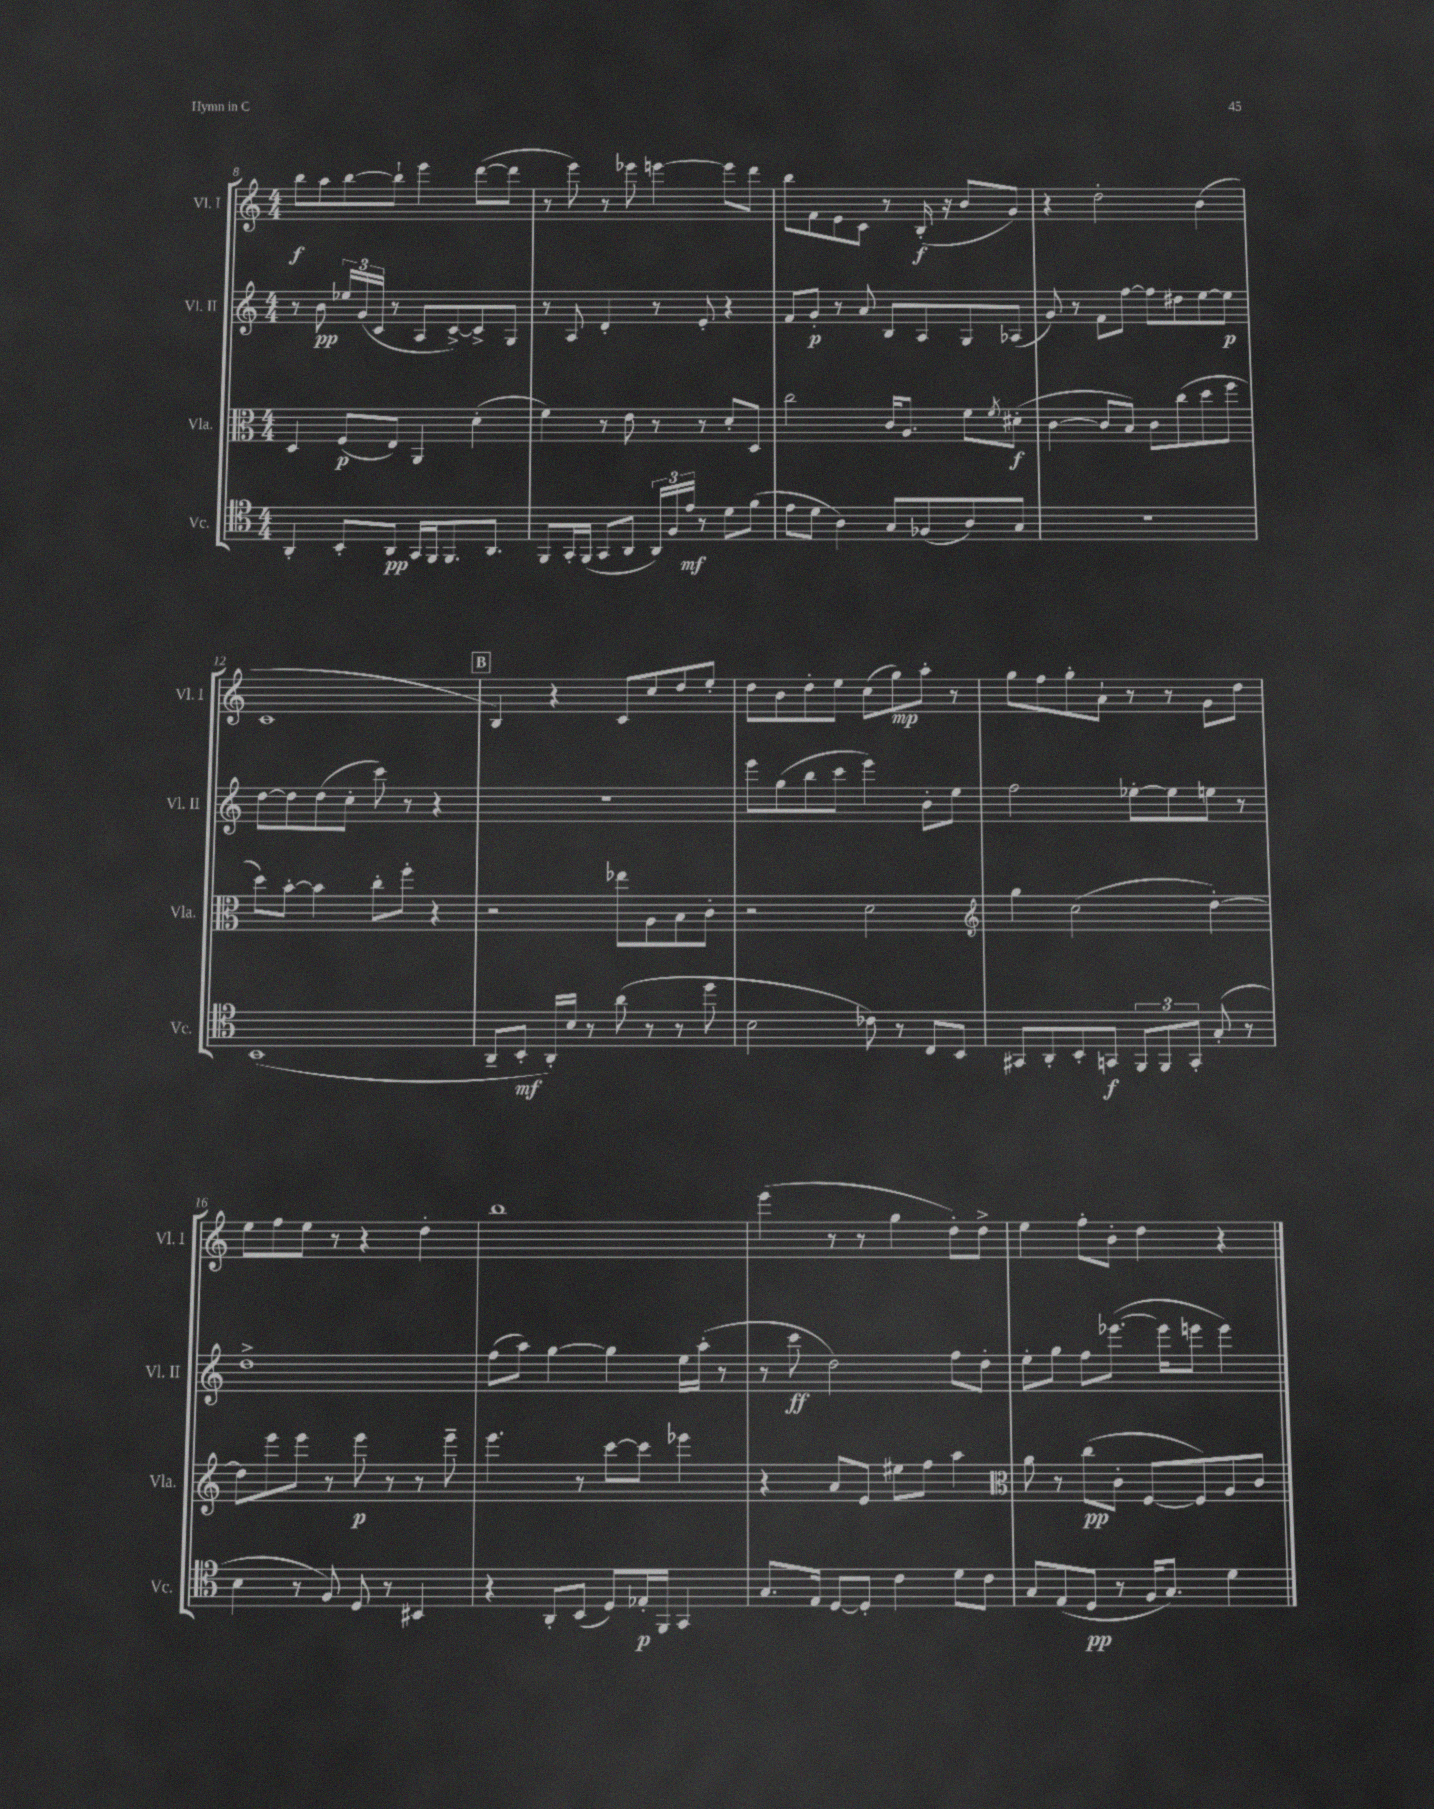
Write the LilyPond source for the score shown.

<<
\new StaffGroup <<
\new Staff = "s0" \with { instrumentName = "Vl. I" shortInstrumentName = "Vl. I" } {
    \clef treble \key c \major \numericTimeSignature \time 4/4
    b''8\f a''8 b''8~ b''8-! e'''4 d'''8~( d'''8 |
    r8 e'''8) r8 ees'''8 e'''4~ e'''8 d'''8 |
    b''8 f'8 e'8 c'8 r8 b16-.\f( r16 b'8 g'8) |
    r4 d''2-. b'4( |
    c'1 |
    \mark \markup { \box "B" } b4) r4 c'8 c''8 d''8 e''8-. |
    d''8 b'8 d''8-. e''8 c''8( g''8\mp) a''8-. r8 |
    g''8 f''8 g''8-. a'8-! r8 r8 g'8 d''8 |
    e''8 f''8 e''8 r8 r4 d''4-. |
    b''1 |
    e'''4( r8 r8 g''4 d''8-.) d''8-> |
    e''4 f''8-. b'8-. d''4 r4 \bar "|." |
}
\new Staff = "s1" \with { instrumentName = "Vl. II" shortInstrumentName = "Vl. II" } {
    \clef treble \key c \major \numericTimeSignature \time 4/4
    r8 b'8\pp \tuplet 3/2 { ees''16 g'16( c'16 } r8 a8 c'8~->) c'8-> g8 |
    r8 a8 d'4-. r8 e'8-. r4 |
    f'8 g'8-.\p r8 a'8 b8 a8 g8 aes8( |
    g'8) r8 f'8 f''8~ f''8 dis''8 e''8~ e''8\p |
    d''8~ d''8 d''8( c''8-. c'''8) r8 r4 |
    \mark \markup { \box "B" } R1 |
    e'''8 g''8( b''8 c'''8 e'''4) b'8-. e''8 |
    f''2 ees''8~-. ees''8 e''8 r8 |
    d''1-> |
    f''8( a''8) g''4~ g''4 e''16 a''16-.( r8 |
    r8 c'''8\ff d''2) f''8 d''8-. |
    e''8-. g''8 f''8 ees'''8.~( ees'''16 e'''8 e'''4) \bar "|." |
}
\new Staff = "s2" \with { instrumentName = "Vla." shortInstrumentName = "Vla." } {
    \clef alto \key c \major \numericTimeSignature \time 4/4
    d4 f8\p( e8) a,4 d'4-.( |
    f'4) r8 e'8 r8 r8 d'8-. d8 |
    c''2 c'16 a8. f'8 \acciaccatura { f'8 } dis'8-.\f( |
    c'4~ c'8 b8) c'8 c''8( d''8 f''8 |
    d''8) b'8~-. b'4 c''8-. f''8-. r4 |
    \mark \markup { \box "B" } r2 ees''8 a8 b8 c'8-. |
    r2 d'2 |
    \clef treble g''4 c''2( d''4~-.) |
    d''8 e'''8 e'''8 r8 e'''8\p r8 r8 e'''8-- |
    e'''4. r8 c'''8~ c'''8 ees'''4 |
    r4 a'8 e'8 eis''8 f''8 a''4 |
    \clef alto a'8 r8 c''8\pp( c'8-. f8~ f8) a8 c'8 \bar "|." |
}
\new Staff = "s3" \with { instrumentName = "Vc." shortInstrumentName = "Vc." } {
    \clef tenor \key c \major \numericTimeSignature \time 4/4
    a,4-. b,8-. a,8\pp g,16 f,16 f,8. a,8. |
    f,8 g,16-. f,16( g,8 a,8 \tuplet 3/2 { a,16) f16 e'16\mf } r8 d'8 f'8( |
    e'8 d'8 a4) g8 fes8( a8) g8 |
    R1 |
    b,1( |
    \mark \markup { \box "B" } a,8-- b,8-.\mf a,16-.) b16 r8 a'8( r8 r8 d''8 |
    b2 ces'8) r8 c8 b,8 |
    gis,8 a,8-. b,8-. g,8\f \tuplet 3/2 { f,8 f,8 g,8-. } g8-.( r8 |
    b4 r8 f8) d8 r8 bis,4 |
    r4 a,8-. b,8( d8) ees16-.\p f,16 g,4 |
    g8. e16 d8~ d8-. c'4 d'8 c'8 |
    g8 e8( d8\pp r8 f16 g8.) d'4 \bar "|." |
}
>>
>>
\layout { \context { \Score currentBarNumber = #8 } }
